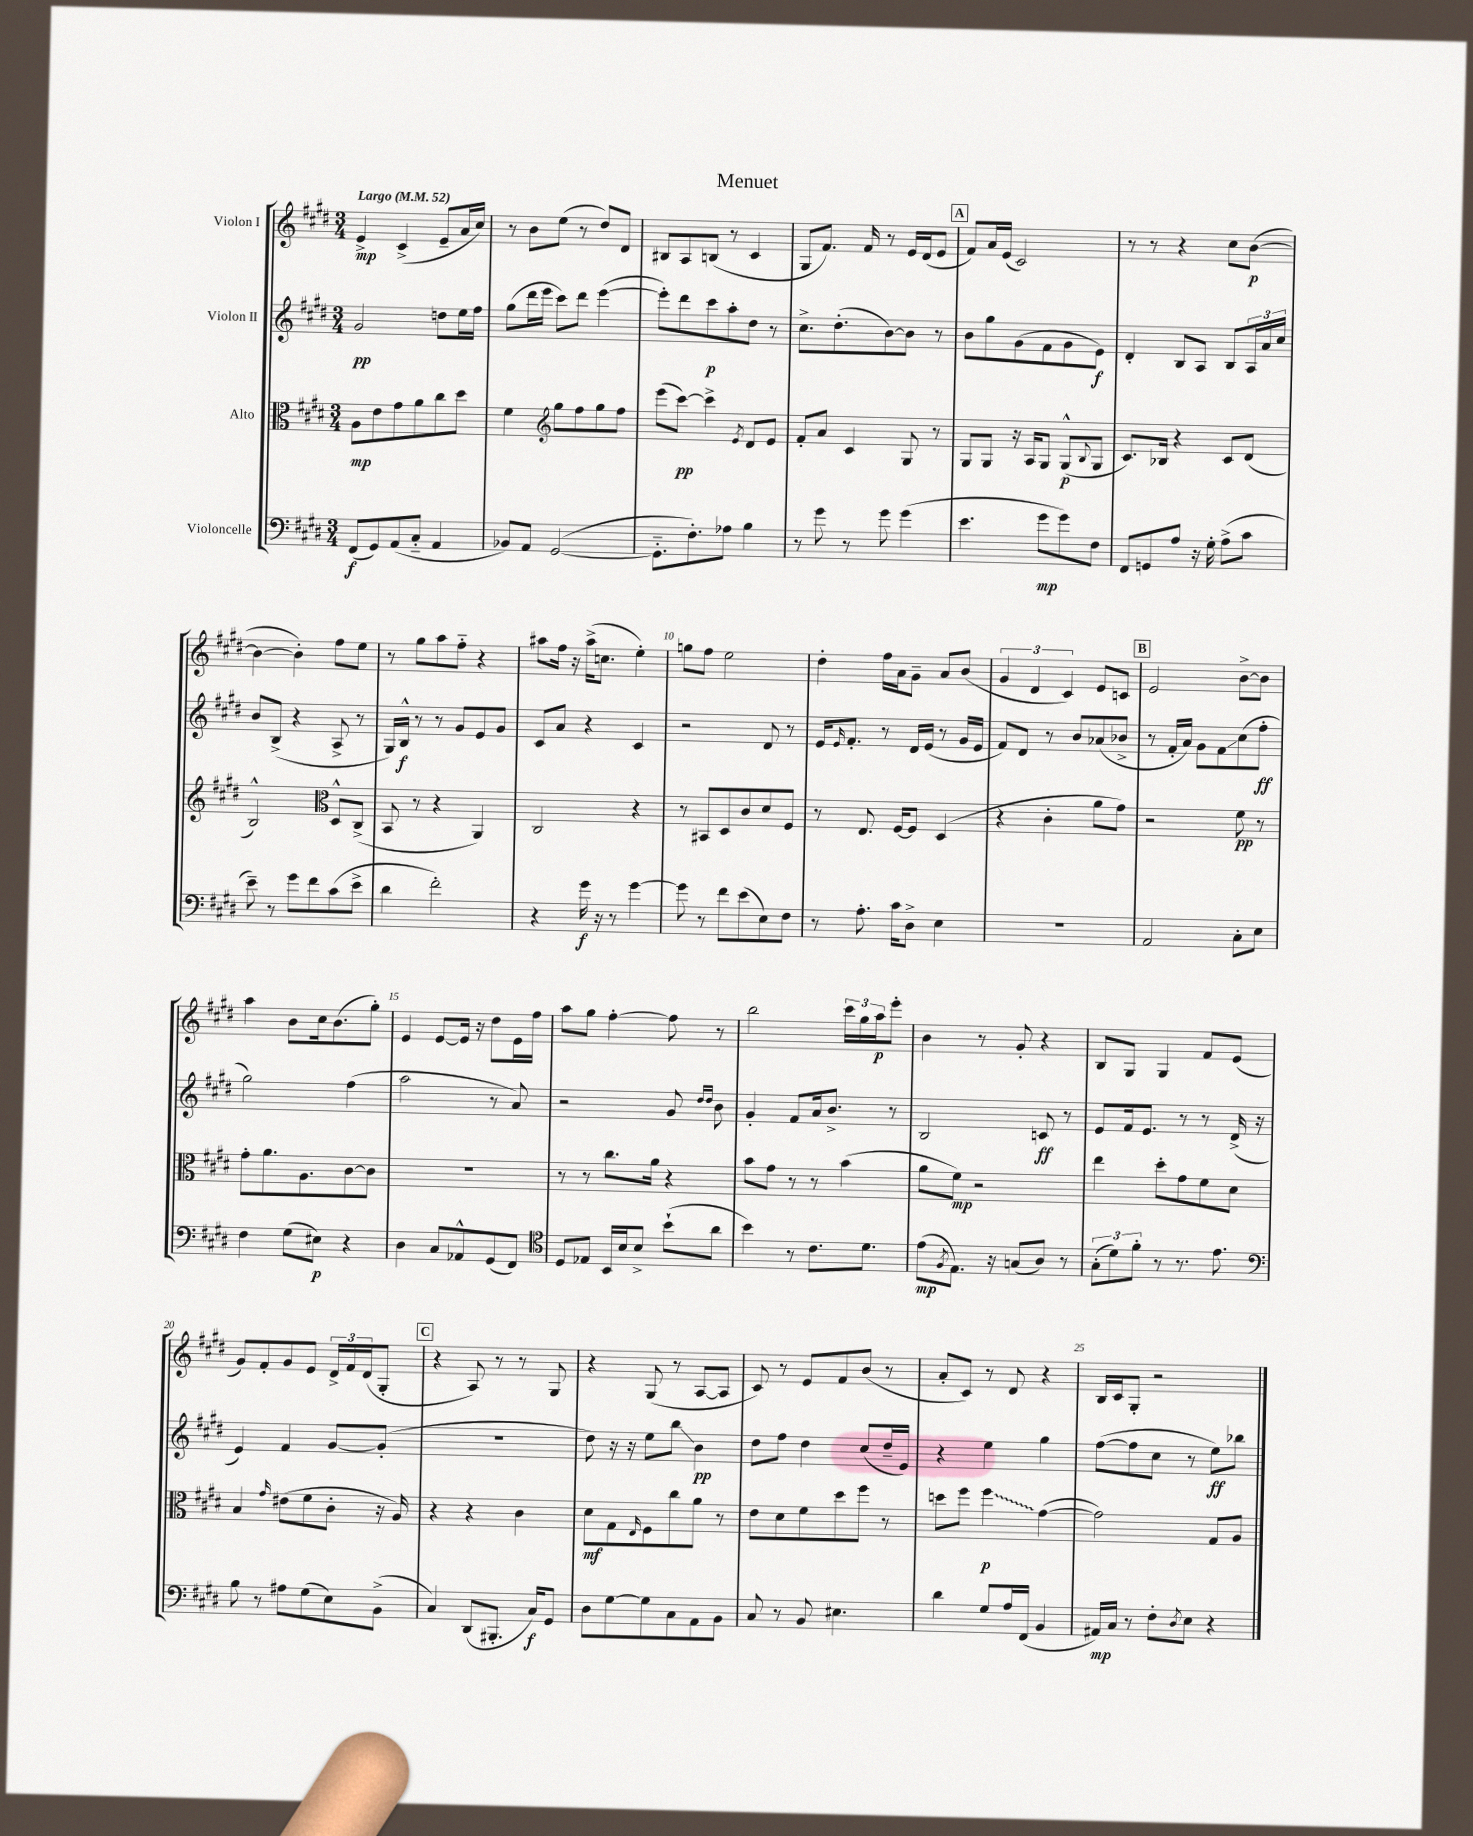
\header { title = "Menuet" }
<<
\new StaffGroup <<
\new Staff = "s0" \with { instrumentName = "Violon I" } {
    \clef treble \key e \major \numericTimeSignature \time 3/4 \tempo "Largo" 4 = 52
    e'4->\mp cis'4->( e'8-- a'16 cis''16) |
    r8 b'8 e''8( r8 dis''8) dis'8 |
    bis8 a8 b8( r8 cis'4 |
    gis8 fis'8.) fis'16 r8 e'16 dis'16( e'8 |
    \mark \markup { \box "A" } fis'8) a'16 e'16( cis'2) |
    r8 r8 r4 cis''8 b'8~\p( |
    b'4~ b'4-.) fis''8 e''8 |
    r8 gis''8 a''8 fis''8-_ r4 |
    ais''8 fis''16 r16 ais''16->( c''8. e''4-.) |
    g''8 fis''8 e''2 |
    dis''4-. fis''16 a'16 gis'8-- a'8 b'8( |
    \tuplet 3/2 { gis'4 dis'4 cis'4) } e'8 c'8 |
    \mark \markup { \box "B" } e'2 b'8~-> b'8 |
    a''4 b'8 cis''16 b'8.( gis''8-.) |
    e'4 e'8~ e'16 r16 dis''8 e'16 fis''16 |
    a''8 gis''8 fis''4~-. fis''8 r8 |
    b''2 \tuplet 3/2 { cis'''16 gis''16 a''16\p } e'''8-. |
    b'4 r8 gis'8-. r4 |
    b8 gis8 gis4 fis'8 e'8( |
    gis'8) fis'8-. gis'8 e'8 \tuplet 3/2 { dis'16-> fis'16 dis'16( } gis8-. |
    \mark \markup { \box "C" } r4 a8) r8 r8 gis8 |
    r4 gis8( r8 a8~ a8 |
    cis'8) r8 e'8 fis'8 b'8( r8 |
    a'8-. cis'8) r8 dis'8 r4 |
    b16 cis'16 gis8-. r2 \bar "|." |
}
\new Staff = "s1" \with { instrumentName = "Violon II" } {
    \clef treble \key e \major \numericTimeSignature \time 3/4
    gis'2\pp d''8 e''16 fis''16 |
    gis''8( dis'''16 e'''16 cis'''8) dis'''8 e'''4~( |
    e'''8-.) dis'''8 cis'''8\p a''8-. dis''8 r8 |
    cis''8.-> dis''8.-.( b'8~) b'8 r8 |
    \mark \markup { \box "A" } b'8 gis''8 gis'8( fis'8 gis'8 e'8\f) |
    dis'4-. b8 a8 b8 \tuplet 3/2 { a16 a'16 cis''16 } |
    b'8 b8->( r4 a8-> r8 |
    gis16) b16-^\f r8 r8 gis'8 e'8 gis'8 |
    cis'8 a'8 r4 cis'4 |
    r2 dis'8 r8 |
    e'16 \grace { e'16 } fis'8.-. r8 dis'16 e'16( r8 gis'16 e'16 |
    fis'8) dis'8 r8 b'8 aes'8( bes'8-> |
    \mark \markup { \box "B" } r8 fis'16-. a'16) gis'8 fis'8\glissando cis''8( fis''8-.\ff |
    gis''2) fis''4( |
    a''2 r8 a'8) |
    r2 gis'8 \grace { dis''16 dis''16 } b'8 |
    gis'4-. fis'8 a'16 b'8.-> r8 |
    b2 c'8\ff r8 |
    e'8 fis'16 e'8. r8 r8 dis'16->( r16 |
    e'4) fis'4 gis'8~ gis'8-.( |
    \mark \markup { \box "C" } R2. |
    dis''8) r16 r16 e''8 b''8\glissando b'4\pp |
    dis''8 fis''8 dis''4 cis''8( dis''16-- e'16) |
    r4 e''4 gis''4 |
    fis''8~( fis''8 cis''8 r8 e''8\ff) bes''8 \bar "|." |
}
\new Staff = "s2" \with { instrumentName = "Alto" } {
    \clef alto \key e \major \numericTimeSignature \time 3/4
    a8\mp e'8 gis'8 a'8 cis''8 dis''8 |
    fis'4 \clef treble gis''8 fis''8 gis''8 fis''8 |
    e'''8( cis'''8~\pp) cis'''4-> \acciaccatura { e'8 } dis'8 e'8 |
    fis'8-. a'8 cis'4 gis8 r8 |
    \mark \markup { \box "A" } gis8 gis8 r16 a16 gis8 gis8-^\p( \appoggiatura { b8 } gis8 |
    cis'8.) bes16 r4 cis'8 dis'8( |
    b2-^) \clef alto dis8-^ cis8->( |
    b,8 r8 r4 a,4) |
    cis2 r4 |
    r8 bis,8 dis8 cis'8 dis'8 fis8 |
    r8 e8. fis16~ fis8 dis4( |
    r4 cis'4-. a'8 gis'8) |
    \mark \markup { \box "B" } r2 fis'8\pp r8 |
    gis'8-. a'8. a8. cis'8~ cis'8 |
    R2. |
    r8 r8 cis''8. a'16 r4 |
    b'8 gis'8 r8 r8 b'4( |
    a'8 fis'8\mp) r2 |
    e''4 dis''8-. gis'8 fis'8 dis'8 |
    b4 \grace { gis'16 } eis'8( fis'8 cis'8-. r16 a16) |
    \mark \markup { \box "C" } r4 r4 cis'4 |
    dis'8\mf gis8 \grace { e16 } fis8 cis''8 a'8 r8 |
    e'8 dis'8 fis'8 dis''8 fis''8 r8 |
    d''8 fis''8 \once \override Glissando.style = #'zigzag fis''4\glissando\p gis'4~( |
    gis'2) gis8 a8 \bar "|." |
}
\new Staff = "s3" \with { instrumentName = "Violoncelle" } {
    \clef bass \key e \major \numericTimeSignature \time 3/4
    fis,8\f( gis,8) a,8( cis8-_ a,4 |
    bes,8) a,8 gis,2~( |
    gis,8.-_ fis8.-.) aes8 b4 |
    r8 gis'8 r8 gis'8 gis'4( |
    \mark \markup { \box "A" } e'4. gis'8\mp gis'8) fis8 |
    fis,8 g,8 a8 r16 gis16-. a8->( cis'8 |
    e'8--) r8 gis'8 fis'8 cis'8( e'8-> |
    dis'4 fis'2-.) |
    r4 gis'16\f r16 r8 gis'4~ |
    gis'8 r8 fis'8 e'8( e8) fis8 |
    r8 a8.-. cis'16 dis8-> e4 |
    R2. |
    \mark \markup { \box "B" } a,2 cis8-. e8 |
    fis4 gis8( eis8\p) r4 |
    dis4 cis8 aes,8-^ gis,8( fis,8) |
    \clef tenor dis8 ees8 b,16 b16 b8-> b'8-!( a'8 |
    b'4) r8 cis'8. dis'8. |
    e'8\mp( \acciaccatura { fis8 } e8.) r16 g8( a8) r8 |
    \tuplet 3/2 { gis8-.( dis'8) fis'8-. } r8 r8. e'8. |
    \clef bass b8 r8 ais8 gis8( e8) b,8->( |
    \mark \markup { \box "C" } cis4) dis,8( bis,,8.-. cis16\f) gis,8 |
    dis8 gis8~ gis8 cis8 a,8 b,8 |
    cis8 r8 b,8 eis4. |
    dis'4 gis8 a16 fis,16( b,4 |
    ais,16\mp) cis16 r8 fis8-. \acciaccatura { dis8 } e8 r4 \bar "|." |
}
>>
>>
\layout { \context { \Score \override BarNumber.break-visibility = ##(#f #t #t) barNumberVisibility = #(every-nth-bar-number-visible 5) } }
